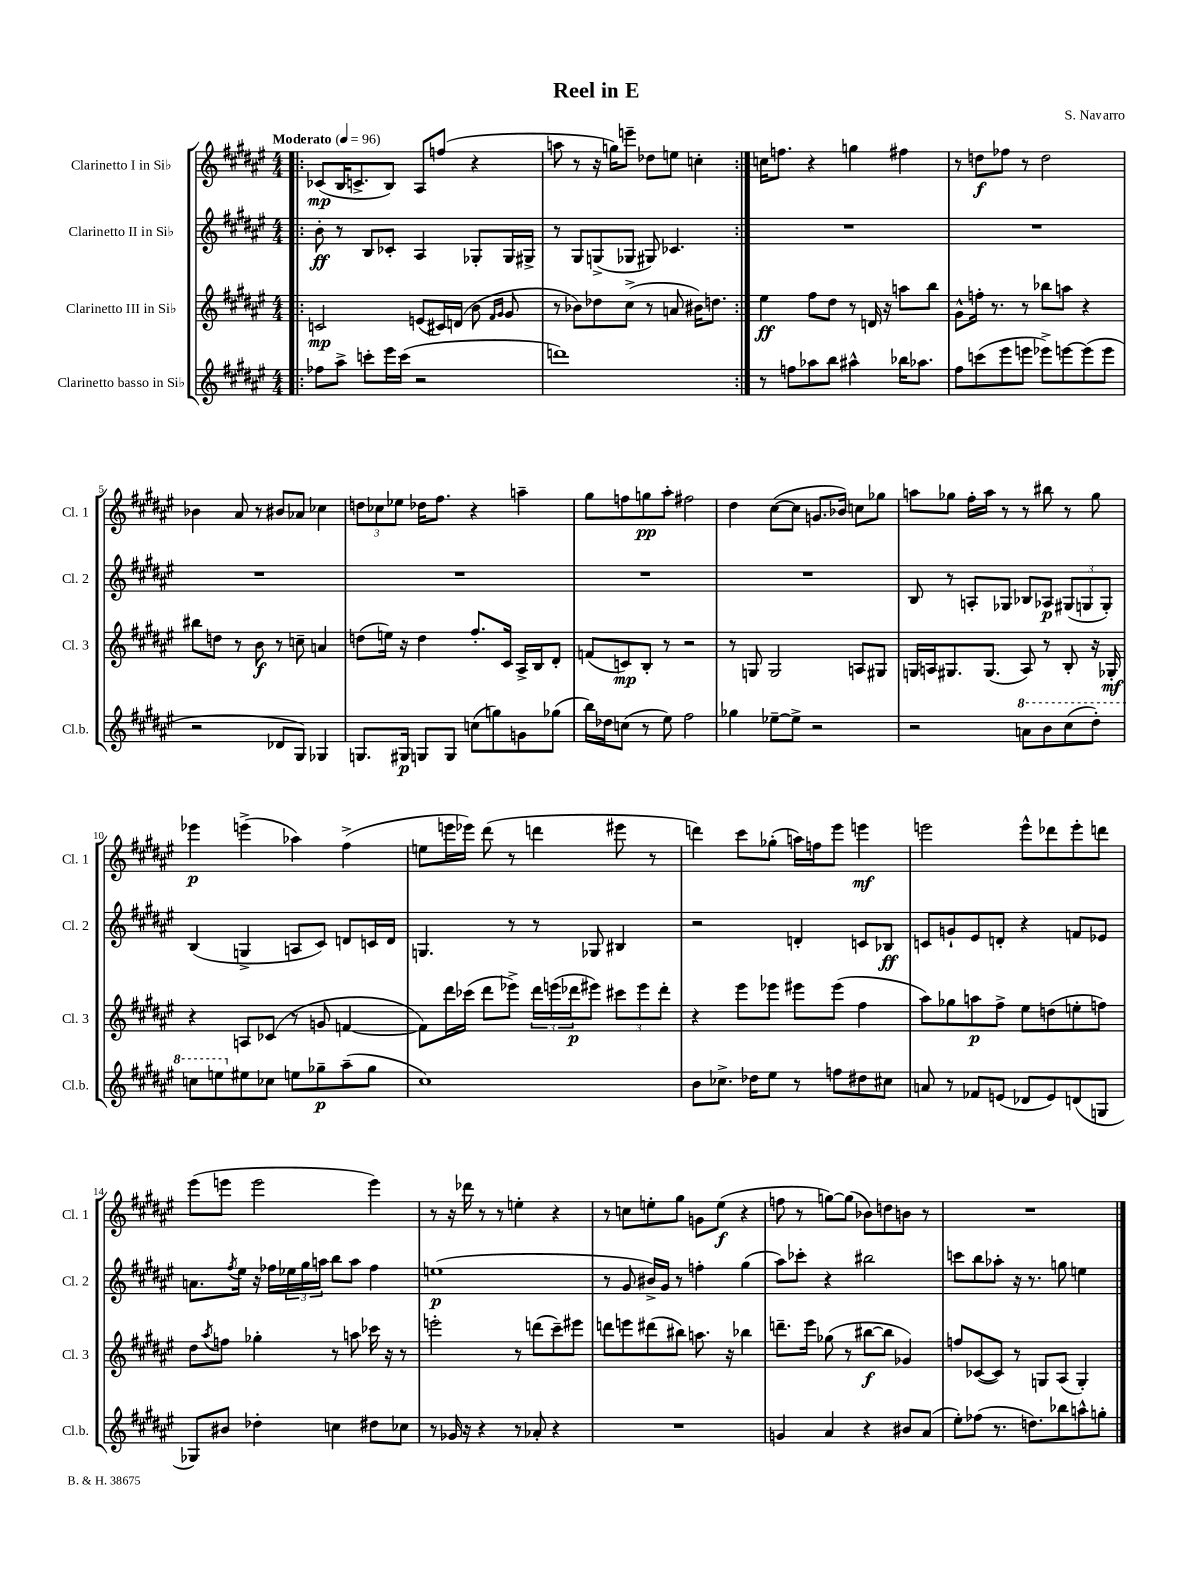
\header { title = "Reel in E" composer = "S. Navarro" }
<<
\new StaffGroup <<
\new Staff = "s0" \with { instrumentName = "Clarinetto I in Sib" shortInstrumentName = "Cl. 1" } {
    \clef treble \key fis \major \numericTimeSignature \time 4/4 \tempo "Moderato" 4 = 96
    \repeat volta 2 { \bar ".|:" ces'8\mp( b16 c'8.-> b8) ais8 f''8( r4 |
    a''8 r8 r16 g''16) e'''8-- des''8 e''8 c''4-. | }
    c''16 f''8. r4 g''4 fis''4 |
    r8 d''8\f fes''8 r8 d''2 |
    bes'4 ais'8 r8 bis'8 aes'8 ces''4 |
    \tuplet 3/2 { d''8 ces''8 ees''8 } des''16 fis''8. r4 a''4-- |
    gis''8 f''8 g''8\pp ais''8-. fis''2 |
    dis''4 cis''8~( cis''8 g'8. bes'16) c''8 ges''8 |
    a''8 ges''8 fis''16-. a''16 r8 r8 bis''8 r8 ges''8 |
    ees'''4\p e'''4->( aes''4) fis''4->( |
    e''8 e'''16 ees'''16) dis'''8( r8 d'''4 eis'''8 r8 |
    d'''4) cis'''8 ges''8-.( a''16) f''16 eis'''8 e'''4\mf |
    e'''2 e'''8-^ des'''8 e'''8-. d'''8 |
    eis'''8( e'''8 e'''2 e'''4) |
    r8 r16 des'''16 r8 r8 e''4-. r4 |
    r8 c''8 e''8-. gis''8 g'8 e''8\f( r4 |
    f''8 r8 g''8~) g''8( bes'8) d''8 b'8 r8 |
    R1 \bar "|." |
}
\new Staff = "s1" \with { instrumentName = "Clarinetto II in Sib" shortInstrumentName = "Cl. 2" } {
    \clef treble \key fis \major \numericTimeSignature \time 4/4
    \repeat volta 2 { \bar ".|:" b'8-.\ff r8 b8 ces'8-. ais4 ges8-. ges16 gis16-> |
    r8 gis8 g8->( ges8 gis8) ces'4. | }
    R1 |
    R1 |
    R1 |
    R1 |
    R1 |
    R1 |
    b8 r8 a8-. ges8 bes8 aes8\p \tuplet 3/2 { gis8( g8 g8-.) } |
    b4( g4-> a8 cis'8) d'8 c'16 d'16 |
    g4. r8 r8 ges8 bis4 |
    r2 d'4-. c'8 bes8\ff |
    c'8 g'8-! eis'8 d'8-. r4 f'8 ees'8 |
    a'8. \acciaccatura { fis''8 } eis''16 r16 fes''16 \tuplet 3/2 { ees''16 gis''16 a''16 } b''8 a''8 fes''4 |
    e''1\p( |
    r8 gis'8 bis'16->) gis'16 r8 f''4-. gis''4( |
    ais''8) ces'''8-. r4 bis''2 |
    c'''8 b''8 aes''8-. r16 r8. g''8 e''4 \bar "|." |
}
\new Staff = "s2" \with { instrumentName = "Clarinetto III in Sib" shortInstrumentName = "Cl. 3" } {
    \clef treble \key fis \major \numericTimeSignature \time 4/4
    \repeat volta 2 { \bar ".|:" c'2\mp e'8( cis'16) d'16( b'8 \grace { fis'16 gis'16 } gis'8 |
    r8 bes'8) des''8 cis''8->( r8 a'8 bis'16) d''8. | }
    eis''4\ff fis''8 dis''8 r8 d'16 r16 a''8 b''8 |
    gis'8-^ f''16-. r8. r8 bes''8 a''8 r4 |
    bis''8 d''8 r8 b'8\f r8 c''8-- a'4 |
    d''8( e''16) r16 d''4 fis''8.-. cis'16 ais16-> b16 dis'8-. |
    f'8( c'8\mp) b8-. r8 r2 |
    r8 g8 g2 a8 gis8 |
    g16 a16 gis8. gis8.( a8) r8 b8-. r16 ges16-.\mf |
    r4 a8 ces'8( r8 g'8 f'4~ |
    f'8) dis'''16 ces'''16( dis'''8 ees'''8->) \tuplet 3/2 { dis'''16 e'''16( des'''16\p } eis'''8) \tuplet 3/2 { cis'''8 eis'''8 des'''8-. } |
    r4 eis'''8 ees'''8 eis'''8 eis'''8( fis''4 |
    ais''8) ges''8 a''8\p fis''8-> eis''8 d''8( e''8-. f''8) |
    dis''8 \acciaccatura { ais''8 } f''8 ges''4-. r8 a''8 ces'''16 r16 r8 |
    e'''2-. r8 d'''8( cis'''8--) eis'''8 |
    d'''8 e'''8 dis'''8( bis''8) a''8. r16 bes''4 |
    d'''8.-- eis'''16 ges''8( r8 bis''8~\f bis''8 ges'4) |
    f''8 ces'8~( ces'8) r8 g8 ais8( g4-.) \bar "|." |
}
\new Staff = "s3" \with { instrumentName = "Clarinetto basso in Sib" shortInstrumentName = "Cl.b." } {
    \clef treble \key fis \major \numericTimeSignature \time 4/4
    \repeat volta 2 { \bar ".|:" fes''8 ais''8-> c'''8-. eis'''16 c'''16( r2 |
    d'''1) | }
    r8 f''8 aes''8 b''8 ais''4-^ bes''16 aes''8. |
    fis''8 c'''8( eis'''8 e'''8 ees'''8->) e'''8~ e'''8( e'''8 |
    r2 des'8 gis8) ges4 |
    g8. gis16\p g8 g8 c''8( g''8) g'8 ges''8( |
    b''16) des''16 c''8( r8 eis''8) fis''2 |
    ges''4 ees''8~-- ees''8-> r2 |
    r2 \ottava #1 a''8 b''8 cis'''8( dis'''8-.) |
    c'''8 e'''8 \ottava #0 eis''!8 ces''8 e''8 ges''8--\p ais''8--( ges''8 |
    cis''1) |
    b'8 ces''8.-> des''16 eis''8 r8 f''8 dis''8 cis''8 |
    a'8 r8 fes'8 e'8( des'8 e'8) d'8( g8 |
    ges8) bis'8 des''4-. c''4 dis''8 ces''8 |
    r8 ges'16 r16 r4 r8 aes'8-. r4 |
    R1 |
    g'4 ais'4 r4 bis'8 ais'8( |
    eis''8-.) fes''8( r8. d''8.) bes''8 a''8-^ g''8-. \bar "|." |
}
>>
>>
